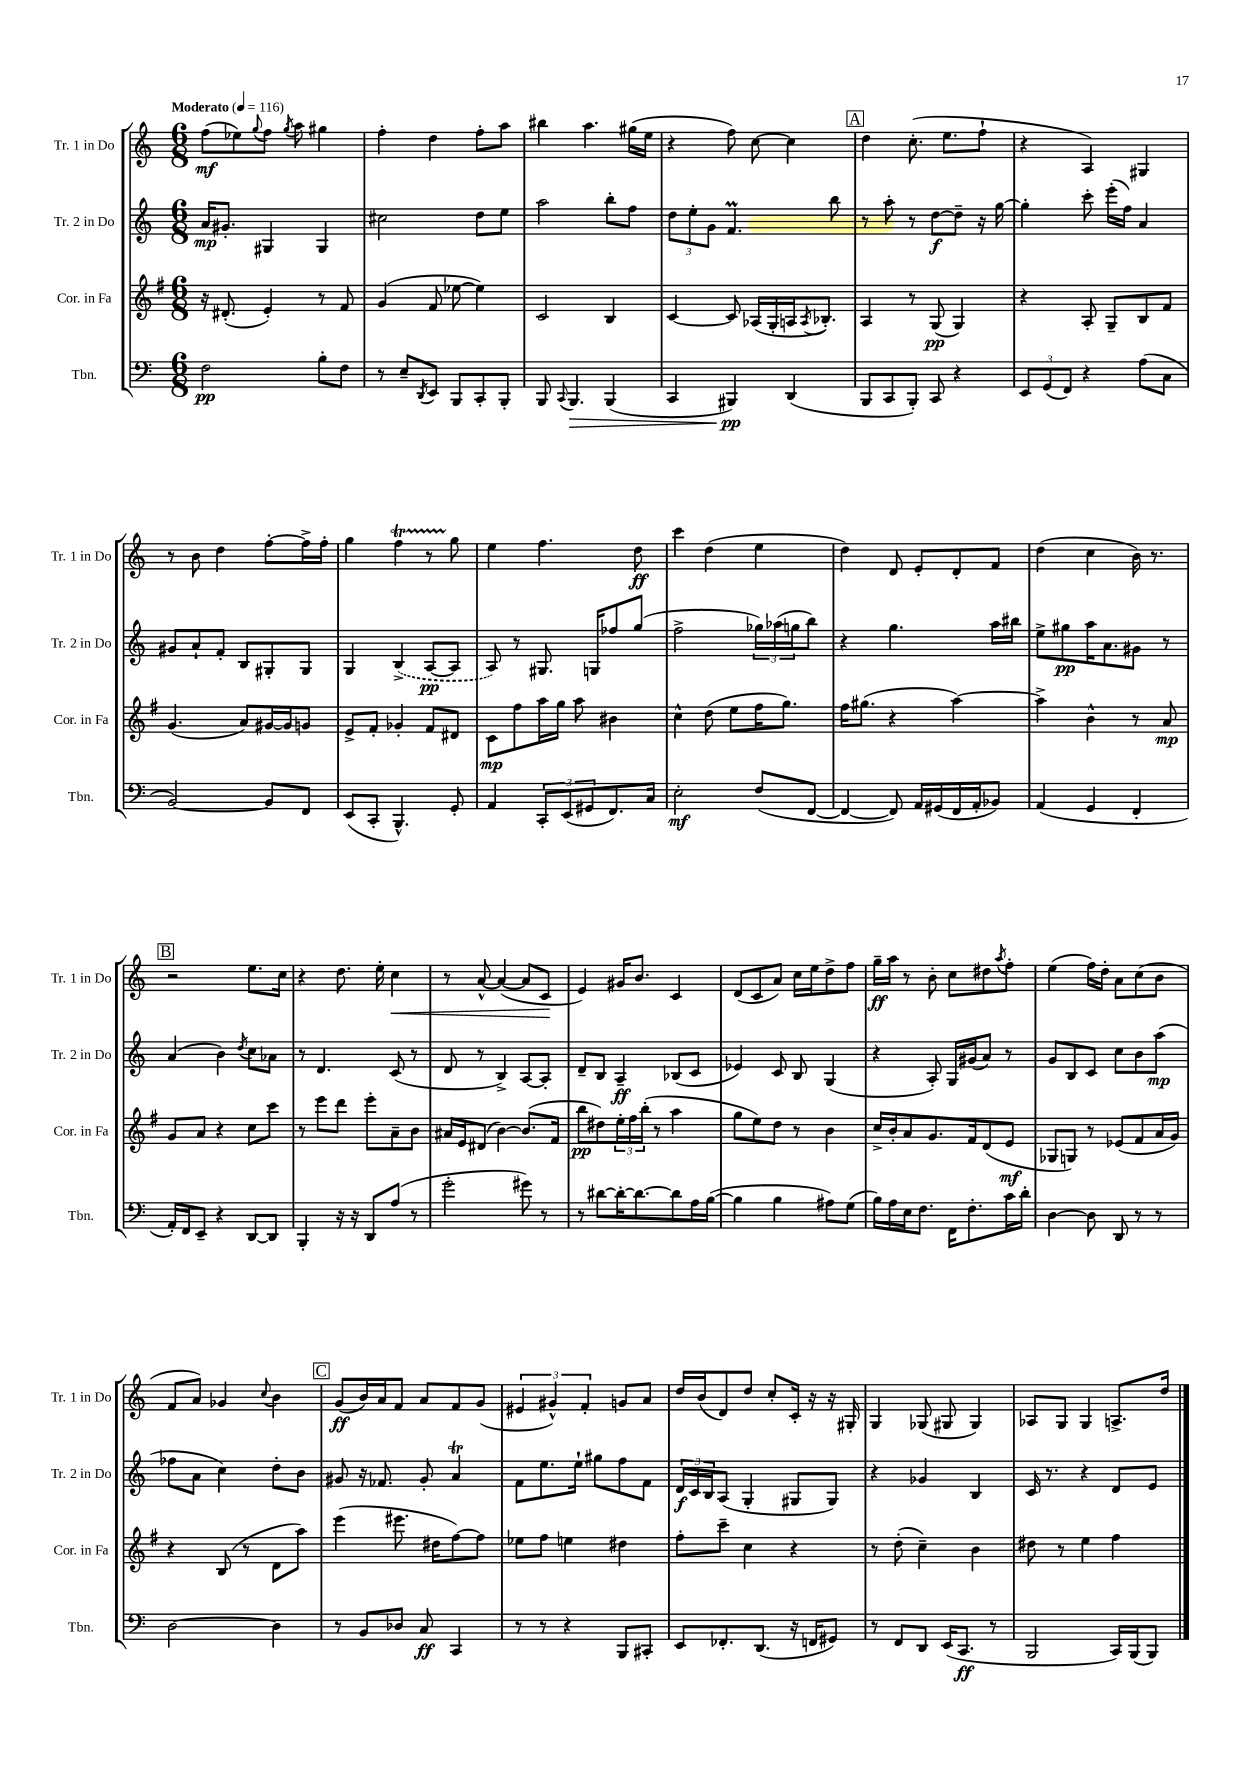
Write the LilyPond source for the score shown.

<<
\new StaffGroup <<
\new Staff = "s0" \with { instrumentName = "Tr. 1 in Do" shortInstrumentName = "Tr. 1 in Do" } {
    \clef treble \key c \major \numericTimeSignature \time 6/8 \tempo "Moderato" 4 = 116
    f''8\mf( ees''8) \appoggiatura { g''8 } f''8 \acciaccatura { g''8 } a''8 gis''4 |
    f''4-. d''4 f''8-. a''8 |
    bis''4 a''4. gis''16( e''16 |
    r4 f''8) c''8~ c''4 |
    \mark \markup { \box "A" } d''4 c''8.-.( e''8. f''8-! |
    r4 a4) gis4 |
    r8 b'8 d''4 f''8~-. f''16-> f''16-. |
    g''4 f''4\startTrillSpan r8 g''8\stopTrillSpan |
    e''4 f''4. d''8\ff |
    c'''4 d''4( e''4 |
    d''4) d'8 e'8-. d'8-. f'8 |
    d''4( c''4 b'16) r8. |
    \mark \markup { \box "B" } r2 e''8. c''16 |
    r4 d''8. e''16-. c''4\< |
    r8 a'8~-^ a'4~( a'8 c'8\! |
    e'4) gis'16 b'8. c'4 |
    d'8( c'8 a'8) c''16 e''16 d''8-> f''8 |
    g''16--\ff a''16 r8 b'8-. c''8 dis''8 \acciaccatura { a''8 } f''8-. |
    e''4( f''16) d''16-. a'8 c''8( b'8 |
    f'8 a'8) ges'4 \appoggiatura { c''8 } b'4 |
    \mark \markup { \box "C" } g'8\ff( b'16) a'16 f'8 a'8 f'8 g'8( |
    \tuplet 3/2 { eis'4 gis'4-^) f'4-. } g'8 a'8 |
    d''16 b'16( d'8) d''8 c''8-. c'16-. r16 r16 gis16-. |
    g4 ges8( gis8 gis4) |
    aes8 g8 g4 a8.-> d''16 \bar "|." |
}
\new Staff = "s1" \with { instrumentName = "Tr. 2 in Do" shortInstrumentName = "Tr. 2 in Do" } {
    \clef treble \key c \major \numericTimeSignature \time 6/8
    a'16\mp gis'8.-. gis4 gis4 |
    cis''2 d''8 e''8 |
    a''2 b''8-. f''8 |
    \tuplet 3/2 { d''8 e''8-. g'8 } f'4.\prall b''8 |
    \mark \markup { \box "A" } r8 a''8-. r8 d''8~\f d''8-- r16 g''16~ |
    g''4-. c'''8-. e'''16-.( f''16) a'4 |
    gis'8 a'8-! f'8-. b8 gis8-. gis8 |
    g4 \once \slurDashed b4->( a8~\pp a8 |
    a8) r8 gis8. g16 fes''8 g''8( |
    f''2-> \tuplet 3/2 { ges''16) aes''16( g''16 } b''8) |
    r4 g''4. a''16 bis''16 |
    e''8-> gis''8\pp a''16 a'8. gis'8 r8 |
    \mark \markup { \box "B" } a'4( b'4) \acciaccatura { d''8 } c''8 aes'8 |
    r8 d'4. c'8( r8 |
    d'8 r8 b4->) a8~ a8-. |
    d'8-- b8 a4--\ff bes8( c'8 |
    ees'4) c'8 b8 g4( |
    r4 a8-.) g16 gis'16( a'8) r8 |
    g'8 b8 c'8 c''8 b'8 a''8\mp( |
    fes''8 a'8 c''4) d''8-. b'8 |
    \mark \markup { \box "C" } gis'8 r16 fes'8. gis'8-. a'4\trill |
    f'8 e''8. e''16-! gis''8 f''8 f'8 |
    \tuplet 3/2 { d'16\f c'16 b16 } a8( g4-. gis8 gis8) |
    r4 ges'4 b4 |
    c'16 r8. r4 d'8 e'8 \bar "|." |
}
\new Staff = "s2" \with { instrumentName = "Cor. in Fa" shortInstrumentName = "Cor. in Fa" } {
    \clef treble \key g \major \numericTimeSignature \time 6/8
    r16 dis'8.-.( e'4-.) r8 fis'8 |
    g'4( fis'8 ees''8~ ees''4) |
    c'2 b4 |
    c'4~ c'8 aes16( g16-. a16 \acciaccatura { a8 } bes8.-.) |
    \mark \markup { \box "A" } a4 r8 g8\pp( g4) |
    r4 a8-. g8-- b8 fis'8 |
    g'4.( a'8) gis'16~ gis'16 g'8 |
    e'8-> fis'8-. ges'4-. fis'8 dis'8 |
    c'8\mp fis''8 a''16 g''16 a''8 bis'4 |
    c''4-^ d''8( e''8 fis''16 g''8.) |
    fis''16 gis''8.( r4 a''4~) |
    a''4-> b'4-^ r8 a'8\mp |
    \mark \markup { \box "B" } g'8 a'8 r4 c''8 c'''8 |
    r8 e'''8 d'''8 e'''8-. a'8-- b'8 |
    ais'16 e'16 dis'8( b'4~) b'8.( fis'16 |
    b''8\pp dis''8) \tuplet 3/2 { e''16-. fis''16 b''16-.( } r8 a''4 |
    g''8 e''8) d''8 r8 b'4 |
    c''16-> b'16-. a'8 g'8. fis'16 d'8( e'8\mf |
    ges8 g8) r8 ees'8( fis'8 a'16 g'16) |
    r4 b8( r8 d'8 a''8) |
    \mark \markup { \box "C" } e'''4( eis'''8. dis''16 fis''8~) fis''8 |
    ees''8 fis''8 e''4 dis''4 |
    fis''8-. c'''8-- c''4 r4 |
    r8 d''8-.( c''4--) b'4 |
    dis''8 r8 e''4 fis''4 \bar "|." |
}
\new Staff = "s3" \with { instrumentName = "Tbn." shortInstrumentName = "Tbn." } {
    \clef bass \key c \major \numericTimeSignature \time 6/8
    f2\pp b8-. f8 |
    r8 e8-- \acciaccatura { d,8 } e,8 b,,8 c,8-. b,,8-. |
    b,,8 \appoggiatura { c,8 } b,,4.\> b,,4( |
    c,4 bis,,4\pp\!) d,4( |
    \mark \markup { \box "A" } b,,8 c,8 b,,8-.) c,8 r4 |
    \tuplet 3/2 { e,8 g,8( f,8) } r4 a8( c8 |
    b,2~) b,8 f,8 |
    e,8( c,8-. b,,4.-^) g,8-. |
    a,4 \tuplet 3/2 { c,8-. e,8( gis,8 } f,8.) c16 |
    e2-.\mf f8( f,8~ |
    f,4~ f,8) a,16 gis,16( f,16 a,16-. bes,8) |
    a,4( g,4 f,4-. |
    \mark \markup { \box "B" } a,16-.) f,16 e,8-- r4 d,8~ d,8 |
    b,,4-. r16 r16 d,8 a8( r8 |
    g'2-. gis'8) r8 |
    r8 dis'8~ dis'16~-. dis'8.~ dis'8 a16 b16~( |
    b4 b4 ais8) g8( |
    b16) a16 e16 f8. f,16 f8.-. c'16 d'16-. |
    d4~ d8 d,8 r8 r8 |
    d2~ d4 |
    \mark \markup { \box "C" } r8 b,8 des8 c8\ff c,4 |
    r8 r8 r4 b,,8 cis,8-. |
    e,8 fes,8.-. d,8.( r16 f,16 gis,8) |
    r8 f,8 d,8 e,16( c,8.\ff r8 |
    b,,2 c,16) b,,16( b,,8) \bar "|." |
}
>>
>>
\layout { \context { \Score \remove "Bar_number_engraver" } }
